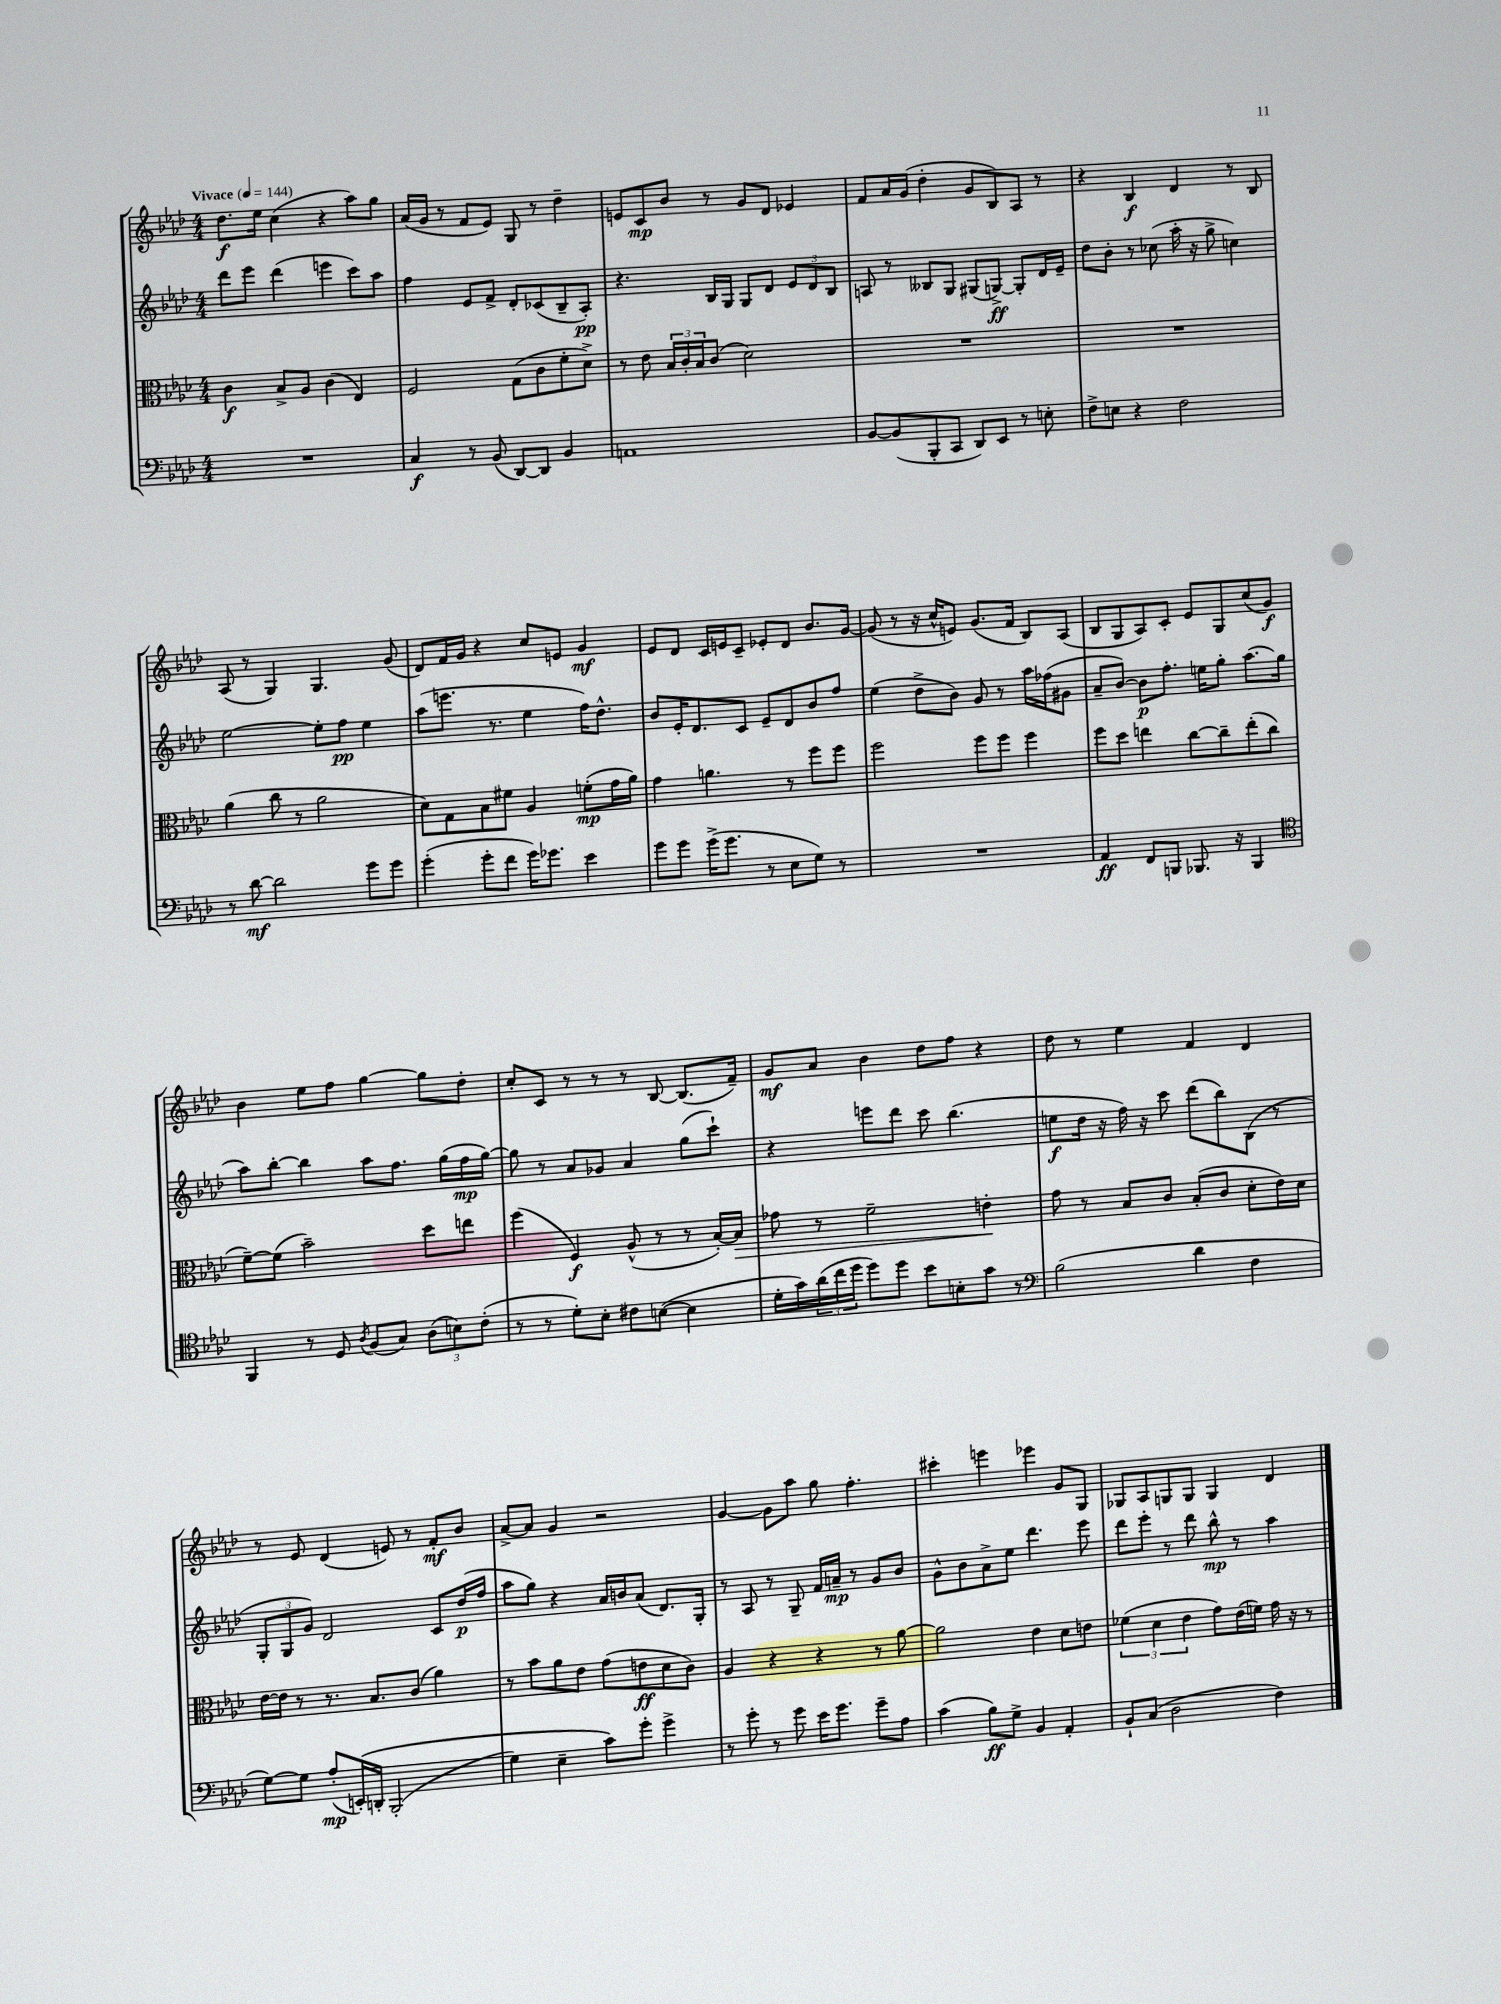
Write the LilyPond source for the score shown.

<<
\new StaffGroup <<
\new Staff = "s0" {
    \clef treble \key aes \major \numericTimeSignature \time 4/4 \tempo "Vivace" 4 = 144
    des''8.\f ees''16 c''4( r4 aes''8) g''8 |
    aes'16( g'16 r8 f'8 ees'8) g8 r8 des''4-- |
    e'8 c'8\mp bes'8 r8 g'8 des'8 ees'4 |
    f'8 aes'16 g'16( des''4-. g'8 bes8) aes8 r8 |
    r4 bes4\f des'4 r8 bes8 |
    aes8( r8 g4) g4. g'8( |
    des'8) f'16 g'16 r4 c''8 e'8 g'4\mf |
    ees'8 des'8 c'16 e'16 c'8-- ees'8-. des'8 bes'8. g'16~ |
    g'8( r8 r16 c''16-^ e'8) g'8.( f'16 bes8) aes8( |
    bes8 g8 aes8) c'8-. ees'8 g8 c''8( g'8\f) |
    bes'4 ees''8 f''8 g''4~ g''8 des''8-. |
    c''8-. c'8 r8 r8 r8 bes8~ bes8.( f'16--) |
    g'8\mf aes'8 bes'4 des''8 f''8 r4 |
    des''8 r8 ees''4 f'4 des'4 |
    r8 ees'8 des'4( e'8) r8 f'8-.\mf bes'8 |
    aes'8~-> aes'8 g'4 r2 |
    g'4~ g'8 aes''8 g''8 f''4.-. |
    cis'''4-. e'''4 ees'''4 g'8 g8 |
    ges8 aes8 g8 g8 g4 des'4 \bar "|." |
}
\new Staff = "s1" {
    \clef treble \key aes \major \numericTimeSignature \time 4/4
    des'''8 ees'''8 des'''4( e'''4 c'''8) aes''8 |
    f''4 ees'8 f'8-> des'8-. ces'8( bes8-- aes8-.\pp) |
    r4. bes16 g16 g8 des'8 \tuplet 3/2 { ees'8 des'8 bes8 } |
    a8 r8 beses8 g8 gis8( g8~->\ff) g8-. des'16 ees'16-- |
    des''8 bes'8-. r8 ces''8( aes''16-. r16 g''8-> c''4) |
    ees''2~ ees''8-. f''8\pp ees''4 |
    aes''8( e'''8. r8. ees''4 f''16) des''8.-^ |
    bes'8 ees'16-. des'8. c'8 ees'8-- des'8 bes'8 f''8 |
    ees''4( des''8-> bes'8) g'8 r8 aes''16 fes''16( gis'8 |
    aes'8-- bes'8~) bes'8\p f''8.-. e''16 g''8-. aes''8.( g''16 |
    aes''8) bes''8~-. bes''4 aes''8 f''8. g''16( f''16\mp g''16~) |
    g''8 r8 aes'8 ges'8 aes'4 g''8( c'''8-!) |
    r4 e'''8 des'''8 c'''8 bes''4.( |
    e''8\f des''16 r16 f''16) r16 c'''8 des'''8( bes''8) bes8( r8 |
    \tuplet 3/2 { g8-. g8 g'8) } des'2 c'8 des''16\p( f''16 |
    aes''8 g''8) r4 aes'16 b'16 aes'8( des'8.) g16-. |
    r8 aes8 r8 g8-- f'16 a'16--\mp r8 g'8 bes'8 |
    g'8-^ bes'8 aes'8-> ees''8 des'''4. ees'''8 |
    des'''8 ees'''8-. r8 des'''8 bes''8-^\mp r8 aes''4 \bar "|." |
}
\new Staff = "s2" {
    \clef alto \key aes \major \numericTimeSignature \time 4/4
    c'4\f bes8-> aes8 c'4( ees4) |
    f2 g8( c'8 f'8-. des'8->) |
    r8 ees'8 \tuplet 3/2 { bes16 c'16-. bes16 } c'8( des'2) |
    R1 |
    R1 |
    aes'4( c''8 r8 aes'2 |
    des'8) g8 bes8 fis'8 aes4 f'8-.\mp( g'16 aes'16) |
    g'4 a'4. r8 f''8 f''8 |
    f''2 f''8 f''8 f''4 |
    f''8 des''8 e''4 c''8~ c''8-- e''8-.( c''8 |
    f'8~--) f'8( bes'2--) des''8 e''8 |
    f''4( f4\f) aes8-^( r8 r8 bes16~-.) bes16\> |
    ges'8 r8 f'2-- e'4-.\! |
    g'8 r8 bes8 c'8 bes8-.( c'8 des'8-. ees'16) des'16 |
    ees'16~ ees'16 r8 r8. bes8. c'8( aes'4) |
    r8 bes'8 aes'8 ees'8 g'8( e'8\ff des'8 c'8) |
    aes4 r4 r4 r8 aes'8~ |
    aes'2 ees'4 des'8 e'8 |
    \tuplet 3/2 { fes'4( des'4 ees'4 } g'8) ees'16( f'16) g'16 r16 r8 \bar "|." |
}
\new Staff = "s3" {
    \clef bass \key aes \major \numericTimeSignature \time 4/4
    R1 |
    c4\f r8 bes,8( des,8~) des,8 bes,4 |
    a,1 |
    bes,8~ bes,8( bes,,8-. c,8 des,8) ees,8 r8 e8-. |
    f8-> e8 r4 f2 |
    r8 des'8~\mf des'2 g'8 g'8 |
    g'4-.( g'8-. f'8 g'16) ges'8. ees'4 |
    g'8 g'8 g'16->( g'8. r8 ees8 g8) r8 |
    R1 |
    aes,4\ff f,8 b,,8 bes,,8. r16 bes,,4 |
    \clef tenor f,4 r8 des8 \acciaccatura { aes8 } f8( g8) \tuplet 3/2 { aes8( b8) c'8-.( } |
    r8 r8 des'8-.) bes8-. cis'8 b8~( b4 |
    des'16-. g'16) \tuplet 3/2 { aes'16( c''16 des''16 } des''8) des''8 bes'8 b8-. g'8 r8 |
    \clef bass bes2( des'4 f4 |
    g8~) g8 aes8-.\mp( e,16-.)\( d,16-. bes,,2-.( |
    g4) ees4-- c'8\) g'8-. g'4-> |
    r8 g'8-. r8 g'8 ees'16 g'8. g'8-- aes8 |
    c'4( bes8\ff) g8-> bes,4 aes,4-. |
    bes,8-! c8( des2 f4) \bar "|." |
}
>>
>>
\layout { \context { \Score \remove "Bar_number_engraver" } }
